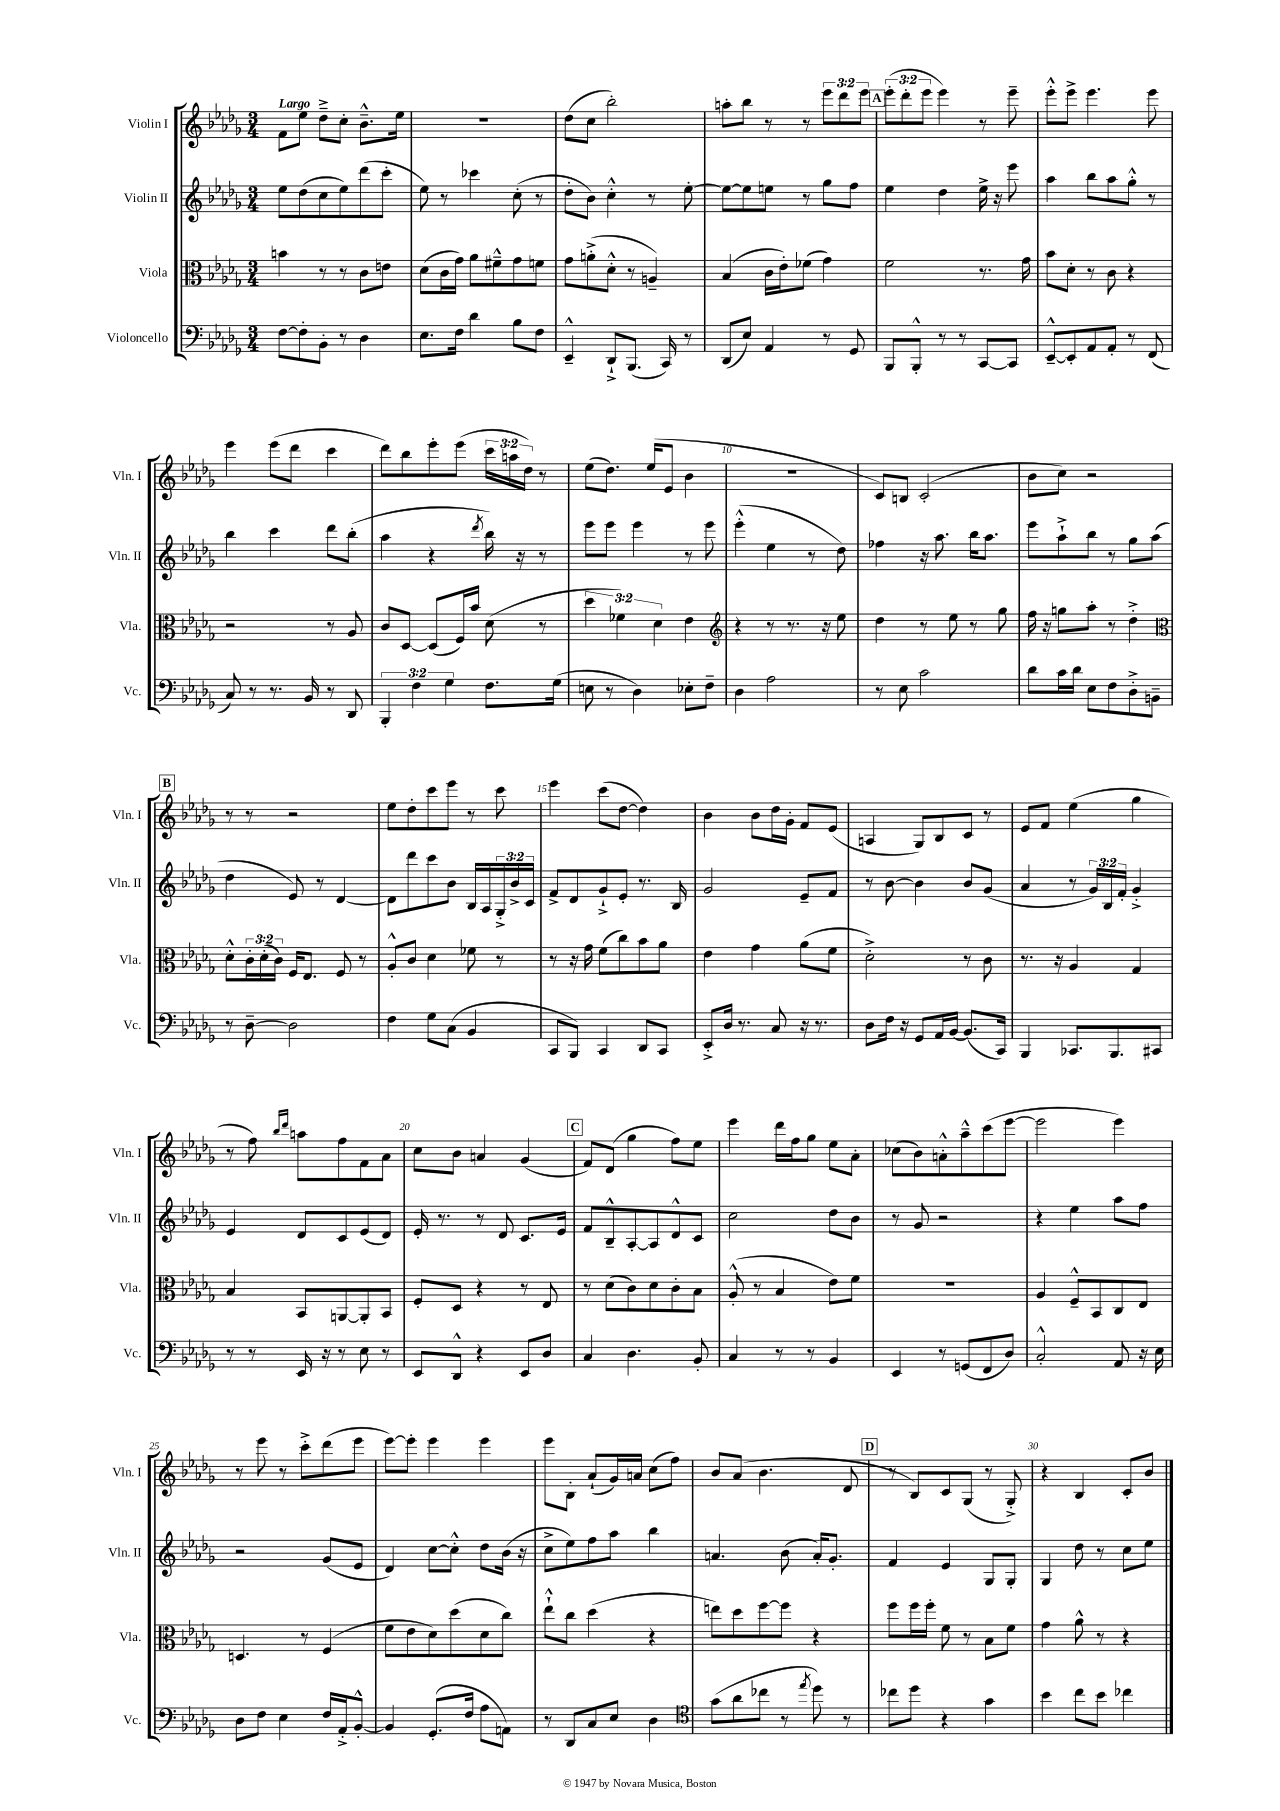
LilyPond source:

<<
\new StaffGroup <<
\new Staff = "s0" \with { instrumentName = "Violin I" shortInstrumentName = "Vln. I" } {
    \clef treble \key des \major \numericTimeSignature \time 3/4 \override Staff.TupletNumber.text = #tuplet-number::calc-fraction-text \tempo "Largo"
    f'8 ees''8 des''8---> c''8-. bes'8.---^ ees''16 |
    R2. |
    des''8( c''8 bes''2-.) |
    a''8-. bes''8 r8 r8 \tuplet 3/2 { ees'''8 des'''8 ees'''8 } |
    \mark \markup { \box "A" } \tuplet 3/2 { ees'''8-.( des'''8-. ees'''8 } ees'''4) r8 ees'''8-- |
    ees'''8-.-^ ees'''8-> ees'''4. ees'''8 |
    ees'''4 ees'''8( des'''8 c'''4 |
    des'''8) bes''8 ees'''8-. ees'''8( \tuplet 3/2 { c'''16 a''16 des''16) } r8 |
    ees''8( des''8.) ees''16( ees'8 bes'4 |
    R2. |
    c'8) b8 c'2-.( |
    bes'8 c''8) r2 |
    \mark \markup { \box "B" } r8 r8 r2 |
    ees''8 des''8-. c'''8 ees'''8 r8 c'''8 |
    ees'''4 c'''8( des''8~ des''4) |
    bes'4 bes'8 des''16 ges'16-. f'8 ees'8( |
    a4 ges8) bes8 c'8 r8 |
    ees'8 f'8 ees''4( ges''4 |
    r8 f''8) \grace { bes''16 des'''16 } a''8 f''8 f'8 aes'8 |
    c''8 bes'8 a'4 ges'4( |
    \mark \markup { \box "C" } f'8) des'8( ges''4 f''8) ees''8 |
    ees'''4 des'''16 f''16 ges''8 ees''8 aes'8-. |
    ces''8( bes'8) a'8-.-^ aes''8---^ c'''8( ees'''8~ |
    ees'''2 ees'''4) |
    r8 ees'''8 r8 c'''8-.-> des'''8( ees'''8 |
    ees'''8~) ees'''8-. ees'''4 ees'''4 |
    ees'''8 bes8-. aes'8-!( ges'16) a'16 c''8( f''8) |
    bes'8 aes'8( bes'4. des'8 |
    \mark \markup { \box "D" } r8 bes8) c'8 ges8( r8 ges8-.->) |
    r4 bes4 c'8-. bes'8 \bar "|." |
}
\new Staff = "s1" \with { instrumentName = "Violin II" shortInstrumentName = "Vln. II" } {
    \clef treble \key des \major \numericTimeSignature \time 3/4 \override Staff.TupletNumber.text = #tuplet-number::calc-fraction-text
    ees''8 des''8( c''8 ees''8) des'''8( c'''8-. |
    ees''8) r8 ces'''4 c''8-.( r8 |
    des''8-. bes'8) c''4-.-^ r8 ees''8~-. |
    ees''8~ ees''8 e''8 r8 ges''8 f''8 |
    \mark \markup { \box "A" } ees''4 des''4 ees''16-> r16 ees'''8 |
    aes''4 bes''8 aes''8 ges''8-.-^ r8 |
    bes''4 c'''4 des'''8 bes''8-.( |
    aes''4 r4 \acciaccatura { des'''8 } bes''16) r16 r8 |
    ees'''8 ees'''8 ees'''4 r8 ees'''8 |
    ees'''4-.-^( ees''4 r8 des''8) |
    fes''4 r16 aes''8. bes''16 aes''8. |
    ees'''8 aes''8-!-> bes''8 r8 ges''8 aes''8( |
    \mark \markup { \box "B" } des''4 ees'8) r8 des'4~ |
    des'8 des'''8 c'''8 bes'8 bes16 aes16 \tuplet 3/2 { ges16-.-> bes'16-> c'16 } |
    f'8-> des'8 ges'8-!-> ees'8-. r8. bes16 |
    ges'2 ees'8-- f'8 |
    r8 bes'8~ bes'4 bes'8 ges'8( |
    aes'4 r8 \tuplet 3/2 { ges'16) bes16 f'16-. } ges'4-.-> |
    ees'4 des'8 c'8 ees'8( des'8) |
    ees'16-. r8. r8 des'8 c'8. ees'16 |
    \mark \markup { \box "C" } f'8 bes8---^ aes8~-. aes8 des'8-^ c'8 |
    c''2 des''8 bes'8 |
    r8 ges'8 r2 |
    r4 ees''4 aes''8 f''8 |
    r2 ges'8( ees'8 |
    des'4) c''8~ c''8-.-^ des''8 bes'16( r16 |
    c''8-> ees''8) f''8 aes''8 bes''4 |
    a'4. bes'8( a'16-.) ges'8.-. |
    \mark \markup { \box "D" } f'4 ees'4 ges8 ges8-. |
    ges4 des''8 r8 c''8 ees''8 \bar "|." |
}
\new Staff = "s2" \with { instrumentName = "Viola" shortInstrumentName = "Vla." } {
    \clef alto \key des \major \numericTimeSignature \time 3/4 \override Staff.TupletNumber.text = #tuplet-number::calc-fraction-text
    b'4 r8 r8 c'8 e'8 |
    des'8( c'16 ges'16) aes'8 fis'8---^ ges'8 f'8 |
    ges'8 a'8-.->( des'8-.-^ r8 a4--) |
    bes4( c'16 ees'16-.) fes'8( ges'4) |
    \mark \markup { \box "A" } f'2 r8. ges'16 |
    bes'8 des'8-. r8 c'8 r4 |
    r2 r8 aes8 |
    c'8 des8~ des8( f16) bes'16 des'8( r8 |
    \tuplet 3/2 { des''4 fes'4) des'4 } ees'4 |
    \clef treble r4 r8 r8. r16 ees''8 |
    des''4 r8 ees''8 r8 ges''8 |
    f''16 r16 g''8 aes''8-. r8 des''4-.-> |
    \mark \markup { \box "B" } \clef alto des'8-.-^ \tuplet 3/2 { c'16-. des'16-.( c'16) } f16 ees8. f8 r8 |
    aes8-.-^ c'8 des'4 fes'8 r8 |
    r8 r16 ges'16 f'8( c''8) bes'8 aes'8 |
    ees'4 ges'4 aes'8( f'8 |
    des'2-.->) r8 c'8 |
    r8. r16 aes4 ges4 |
    bes4 bes,8 a,8~ a,8-. bes,8 |
    f8-. des8 r4 r8 ees8 |
    \mark \markup { \box "C" } r8 des'8( c'8) des'8 c'8-. bes8 |
    aes8-.-^( r8 bes4 ees'8) f'8 |
    R2. |
    aes4 f8---^ bes,8 c8 ees8 |
    d4. r8 f4( |
    f'8 ees'8 des'8) des''8( des'8 c''8) |
    ees''8-!-^ c''8 des''4( r4 |
    e''8) des''8 f''8~ f''8 r4 |
    \mark \markup { \box "D" } f''8 f''16 f''16-. f'8 r8 bes8 f'8 |
    ges'4 aes'8-^ r8 r4 \bar "|." |
}
\new Staff = "s3" \with { instrumentName = "Violoncello" shortInstrumentName = "Vc." } {
    \clef bass \key des \major \numericTimeSignature \time 3/4 \override Staff.TupletNumber.text = #tuplet-number::calc-fraction-text
    f8~ f8-. bes,8-. r8 des4 |
    ees8. f16 des'4 bes8 f8 |
    ees,4---^ des,8-!-> bes,,8.( c,16) r8 |
    des,8( ees8) aes,4 r8 ges,8 |
    \mark \markup { \box "A" } bes,,8 bes,,8-.-^ r8 r8 c,8~ c,8 |
    ees,8~---^ ees,8-. aes,8 aes,8-. r8 f,8( |
    c8) r8 r8. bes,16 r8 des,8 |
    \tuplet 3/2 { bes,,4-. f4 ges4 } f8. ges16( |
    e8 r8 des4) ees8-. f8-- |
    des4 aes2 |
    r8 ees8 c'2 |
    des'8 c'16 des'16 ees8 f8 des8-.-> b,8-- |
    \mark \markup { \box "B" } r8 des8~-- des2 |
    f4 ges8 c8( bes,4 |
    c,8 bes,,8) c,4 des,8 c,8 |
    ees,8-.-> des16 r8. c8 r16 r8. |
    des8 f16 r16 ges,8 aes,16 bes,16~ bes,8.( c,16) |
    bes,,4 ces,8. bes,,8. cis,8 |
    r8 r8 ees,16 r16 r8 ees8 r8 |
    ees,8 des,8-^ r4 ees,8 des8 |
    \mark \markup { \box "C" } c4 des4. bes,8-. |
    c4 r8 r8 bes,4 |
    ees,4 r8 g,8( f,8 des8) |
    c2-.-^ aes,8 r16 ees16 |
    des8 f8 ees4 f16 aes,16-.-> bes,8~-.-^ |
    bes,4 ges,8.-.( f16 aes8 a,8) |
    r8 des,8 c8 ees8 des4 |
    \clef tenor ges'8( aes'8 ces''8 r8 \acciaccatura { ees''8 } des''8) r8 |
    \mark \markup { \box "D" } ces''8 des''8 r4 ges'4 |
    bes'4 c''8 bes'8 ces''4 \bar "|." |
}
>>
>>
\layout { \context { \Score \override BarNumber.break-visibility = ##(#f #t #t) barNumberVisibility = #(every-nth-bar-number-visible 5) } }
